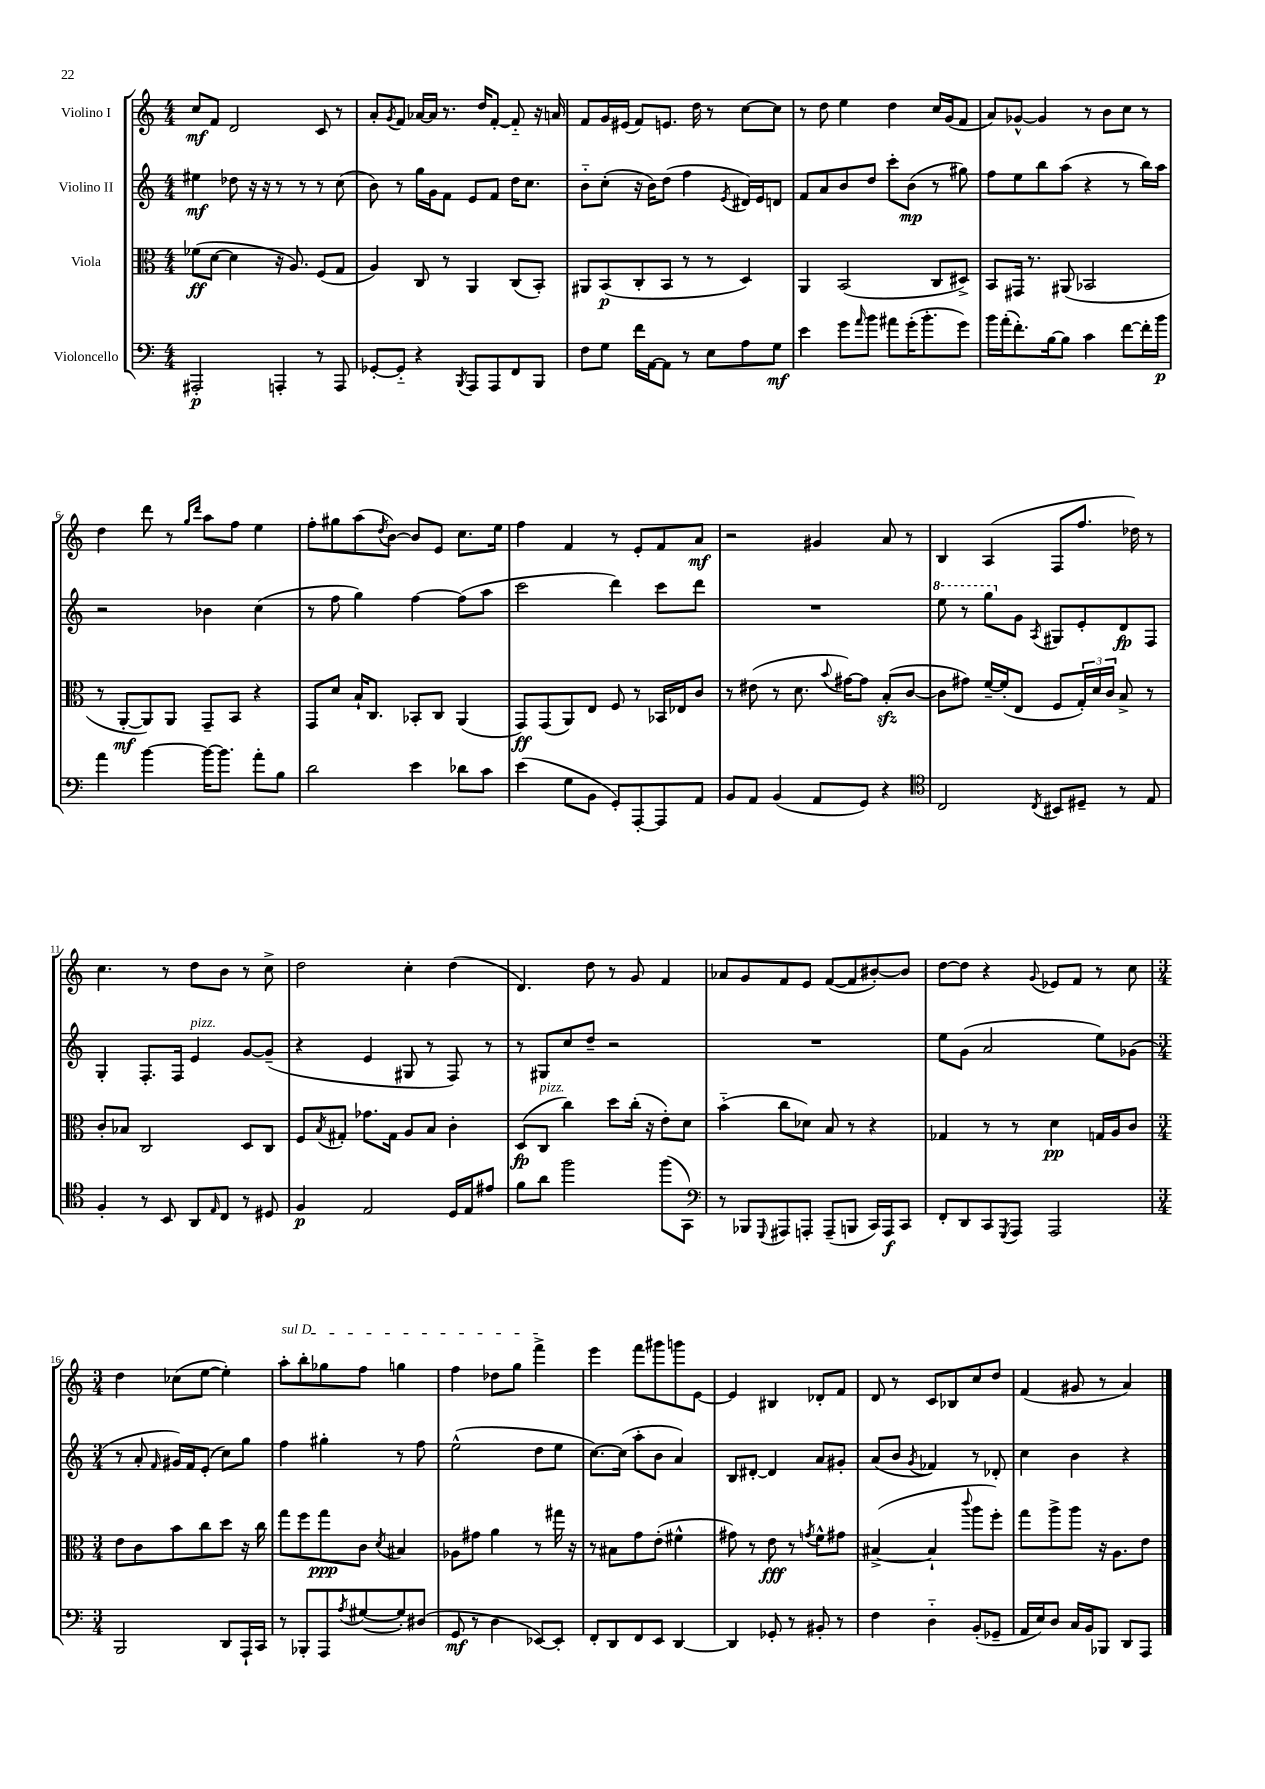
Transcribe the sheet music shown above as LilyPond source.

<<
\new StaffGroup <<
\new Staff = "s0" \with { instrumentName = "Violino I" } {
    \clef treble \key c \major \numericTimeSignature \time 4/4
    c''8\mf f'8 d'2 c'8 r8 |
    a'8-. \acciaccatura { g'8 } f'8 aes'16~ aes'16 r8. d''16 f'8~-. f'8-_ r16 a'16 |
    f'8 g'16 eis'16( f'8) e'8. d''16 r8 c''8~ c''8 |
    r8 d''8 e''4 d''4 c''16 g'16( f'8 |
    a'8) ges'8~-^ ges'4 r8 b'8 c''8 r8 |
    d''4 d'''8 r8 \grace { g''16 d'''16 } a''8 f''8 e''4 |
    f''8-. gis''8 a''8( \acciaccatura { d''8 } b'8~) b'8 e'8 c''8. e''16 |
    f''4 f'4 r8 e'8-. f'8 a'8\mf |
    r2 gis'4 a'8 r8 |
    b4 a4( f8 f''8. des''16) r8 |
    c''4. r8 d''8 b'8 r8 c''8-> |
    d''2 c''4-. d''4( |
    d'4.) d''8 r8 g'8 f'4 |
    aes'8 g'8 f'8 e'8 f'8~( f'8 bis'8~-.) bis'8 |
    d''8~ d''8 r4 \appoggiatura { g'8 } ees'8 f'8 r8 c''8 |
    \numericTimeSignature \time 3/4 d''4 ces''8( e''8~ e''4-.) |
    \once \override TextSpanner.bound-details.left.text = \markup { \italic "sul D" } a''8-.\startTextSpan b''8-. ges''8 f''8 g''4 |
    f''4 des''8 g''8 f'''4->\stopTextSpan |
    e'''4 f'''8 gis'''8 g'''8 e'8~ |
    e'4 bis4 des'8-. f'8 |
    d'8 r8 c'8 bes8 c''8 d''8 |
    f'4( gis'8 r8 a'4) \bar "|." |
}
\new Staff = "s1" \with { instrumentName = "Violino II" } {
    \clef treble \key c \major \numericTimeSignature \time 4/4
    eis''4\mf des''8 r16 r16 r8 r8 r8 c''8( |
    b'8) r8 g''16 g'16 f'8 e'8 f'8 d''16 c''8. |
    b'8-_ c''8-.( r16 b'16) d''8( f''4 \acciaccatura { e'8 } dis'16) e'16 d'8 |
    f'8 a'8 b'8 d''8 c'''8-. b'8\mp( r8 gis''8) |
    f''8 e''8 b''8 a''8( r4 r8 b''16) a''16 |
    r2 bes'4 c''4( |
    r8 f''8 g''4) f''4~ f''8( a''8 |
    c'''2 d'''4) c'''8 d'''8 |
    R1 |
    \ottava #1 e'''8 r8 g'''8 \ottava #0 g'8 \acciaccatura { a8 } gis8 e'8-. d'8\fp f8 |
    g4-. f8.-. f16 e'4^\markup { \italic "pizz." } g'8~ g'8--( |
    r4 e'4 gis8 r8 f8) r8 |
    r8 gis8 c''8 d''8-- r2 |
    R1 |
    e''8 g'8( a'2 e''8) ges'8( |
    \numericTimeSignature \time 3/4 r8 a'8-. \grace { f'16 } gis'16) f'16 e'8-.( c''8) g''8 |
    f''4 gis''4-. r8 f''8 |
    e''2-^( d''8 e''8 |
    c''8.~) c''16( a''8-. b'8 a'4) |
    b8 dis'8~-. dis'4 a'8 gis'8-. |
    a'8( b'8 \acciaccatura { g'8 } fes'4) r8 des'8-. |
    c''4 b'4 r4 \bar "|." |
}
\new Staff = "s2" \with { instrumentName = "Viola" } {
    \clef alto \key c \major \numericTimeSignature \time 4/4
    fes'8\ff( d'8~ d'4 r16 a8.) f8( g8 |
    a4) c8 r8 a,4 c8( b,8-.) |
    ais,8 b,8\p( c8-. b,8 r8 r8 d4) |
    a,4 b,2( c8 dis8->) |
    b,8 gis,16 r8. ais,8( bes,2 |
    r8 a,8~-.\mf a,8) a,8 g,8-- b,8 r4 |
    g,8 d'8 b16-! c8. bes,8-. c8 a,4( |
    g,8\ff) g,8( a,8) e8 f8 r8 bes,16 ees16 c'8 |
    r8 eis'8( r8 d'8. \appoggiatura { b'8 } gis'16~) gis'8 b8-.\sfz( c'8~ |
    c'8 gis'8) f'16~-- f'16-.( e8 f8 \tuplet 3/2 { g16-.) d'16 c'16 } b8-> r8 |
    c'8-. bes8 c2 d8 c8 |
    f8 \acciaccatura { b8 } gis8-. ges'8. gis16 a8 b8 c'4-. |
    d8\fp( c8^\markup { \italic "pizz." } c''4) d''8 c''16-.( r16 e'8-.) d'8 |
    b'4-_( c''8 des'8) b8 r8 r4 |
    ges4 r8 r8 d'4\pp g16 a16 c'8 |
    \numericTimeSignature \time 3/4 e'8 c'8 b'8 c''8 d''8 r16 c''16 |
    g''8 f''8 g''8\ppp c'8 \acciaccatura { d'8 } bis4 |
    aes8 gis'8 a'4 r8 gis''16 r16 |
    r8 bis8 g'8 e'8-.( fis'4-^ |
    gis'8) r8 e'8\fff r8 \acciaccatura { g'8 } f'8-^ gis'8 |
    bis4~->( bis4-! \appoggiatura { c'''8 } a''8 f''8-.) |
    g''8 a''8-> a''8 r16 a8. e'8 \bar "|." |
}
\new Staff = "s3" \with { instrumentName = "Violoncello" } {
    \clef bass \key c \major \numericTimeSignature \time 4/4
    ais,,2-.\p a,,4-. r8 a,,8 |
    ges,8~-. ges,8-_ r4 \acciaccatura { b,,8 } a,,8 a,,8 f,8 b,,8 |
    f8 g8 f'16 a,16~ a,8 r8 e8 a8 g8\mf |
    e'4 g'8 \grace { a'16 } b'8 ais'8 g'16-.( b'8.-. g'8) |
    b'16 a'16-.( f'8.-.) b16~ b8 c'4 f'8~ f'16-. b'16\p |
    a'4 b'4~ b'16~ b'8. a'8-. b8 |
    d'2 e'4 des'8 c'8 |
    e'4( g8 b,8 g,8-.) a,,8~-. a,,8 a,8 |
    b,8 a,8 b,4( a,8 g,8) r4 |
    \clef tenor c2 \acciaccatura { c8 } bis,8 dis8-- r8 e8 |
    f4-. r8 b,8 a,8 \grace { e16 } c8 r8 dis8 |
    f4\p e2 d16 e16 eis'8 |
    f'8 a'8 f''2 f''8( g,8) |
    \clef bass r8 bes,,8 \appoggiatura { g,,8 } ais,,8 a,,8-. a,,8--( b,,8 c,16) a,,16\f c,8 |
    f,8-. d,8 c,8 \acciaccatura { g,,8 } a,,8 a,,2 |
    \numericTimeSignature \time 3/4 b,,2 d,8 a,,16-! c,16 |
    r8 bes,,8-. a,,8 \acciaccatura { a8 } gis8~( gis8-.) dis8( |
    g,8\mf r8 d4 ees,8~) ees,8-. |
    f,8-. d,8 f,8 e,8 d,4~ |
    d,4 ges,8-. r8 bis,8-. r8 |
    f4 d4-_ b,8-.( ges,8-- |
    a,16 e16) d8 c16 b,16 bes,,8 d,8 a,,8 \bar "|." |
}
>>
>>
